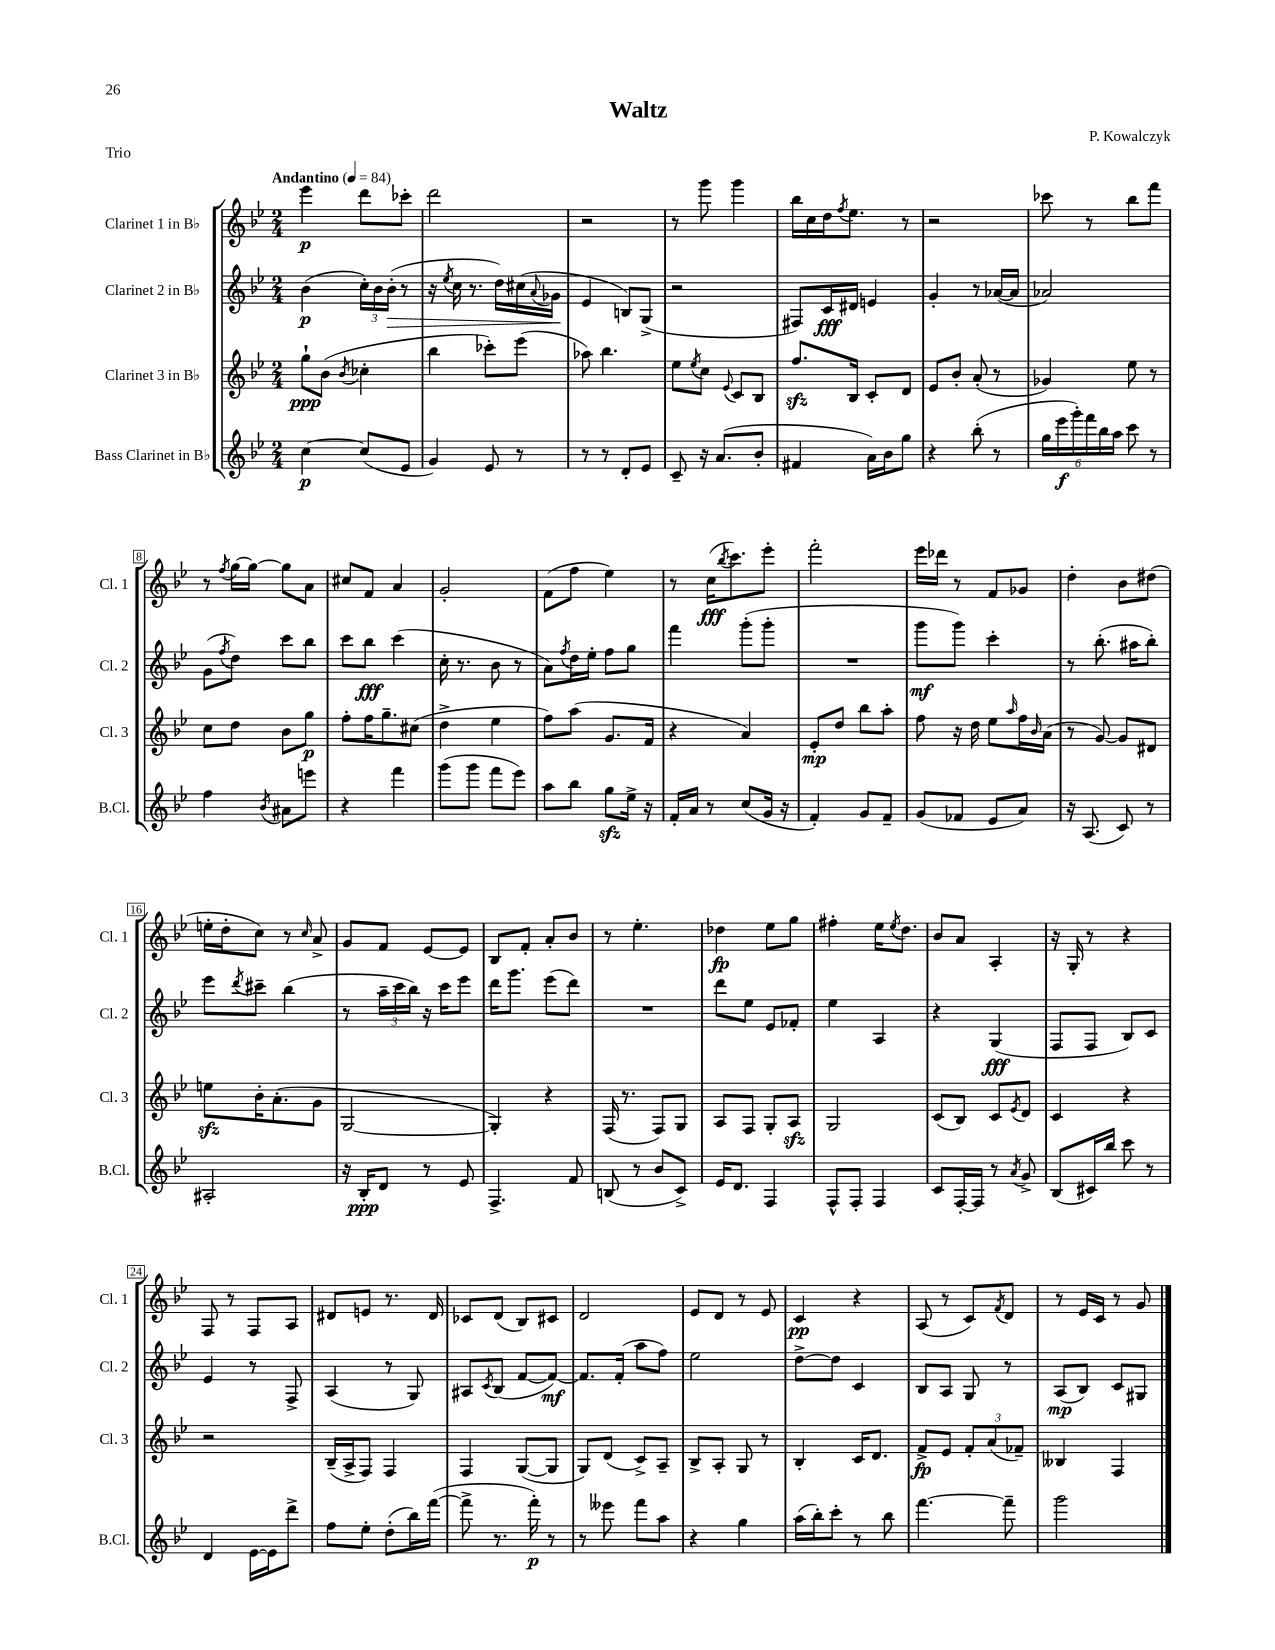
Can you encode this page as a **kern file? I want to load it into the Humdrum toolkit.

**kern	**kern	**kern	**kern
*staff4	*staff3	*staff2	*staff1
*clefG2	*clefG2	*clefG2	*clefG2
*k[b-e-]	*k[b-e-]	*k[b-e-]	*k[b-e-]
*M2/4	*M2/4	*M2/4	*M2/4
*MM84	*MM84	*MM84	*MM84
[4cc	8gg`	(4b-	4eee-
.	(8b-	.	.
.	8qb-	.	.
(8cc]	4cc-'	24cc')	8ddd
.	.	24b-	.
.	.	(24b-'	.
8e-	.	8r	8ccc-'
=	=	=	=
4g)	4bb-	16r	2ddd
.	.	8qee-	.
.	.	16cc	.
.	.	8.r	.
8e-	8ccc-')	.	.
.	.	16dd)	.
8r	(8eee-	(16cc#	.
.	.	8qqa	.
.	.	16g-	.
=	=	=	=
8r	8aa-)	4e-	2r
8r	4.bb-	.	.
8d'	.	8B)	.
8e-	.	(8G^	.
=	=	=	=
8c~	8ee-	2r	8r
.	8qee-	.	.
16r	8cc	.	8ggg
(8.a	.	.	.
.	8qqe-	.	.
.	8c	.	4ggg
8b-'	8B-	.	.
=	=	=	=
4f#	8.ff	8F#)	16bb-
.	.	.	16cc
.	.	16c	16dd
.	.	.	8qff
.	16B-	16d#	8.ee-
16a)	8c'	4e	.
16b-	.	.	.
8gg	8d	.	8r
=	=	=	=
4r	8e-	4g'	2r
.	8b-'	.	.
(8bb-'	(8a'	8r	.
8r	8r	([16a-	.
.	.	16a-]	.
=	=	=	=
24gg	4g-)	2a-)	8ccc-
24eee-	.	.	.
24ggg')	.	.	.
24fff	.	.	8r
24bb-	.	.	.
24aa	.	.	.
8ccc	8ee-	.	8bb-
8r	8r	.	8fff
=	=	=	=
4ff	8cc	(8g	8r
.	.	8qff	8qff
.	8dd	8dd)	[16gg
.	.	.	16gg_
8qb-	.	.	.
8a#	8b-	8ccc	8gg]
8eee	8gg	8bb-	8a
=	=	=	=
4r	8ff'	8ccc	8cc#
.	16ff	8bb-	8f
.	8.gg~	.	.
4fff	.	(4ccc	4a
.	(8cc#	.	.
=	=	=	=
(8ggg	4dd^	16cc'	2g'
.	.	8.r	.
8ggg	.	.	.
8fff	4ee-	8b-	.
8eee-)	.	8r	.
=	=	=	=
8aa	8ff)	8a)	(8f
.	.	8qff	.
8bb-	(8aa	16dd	8ff
.	.	16ee-'	.
8gg	8.g	8ff	4ee-)
16ee-^	.	8gg	.
16r	16f	.	.
=	=	=	=
16f'	4r	4fff	8r
16a	.	.	.
8r	.	.	(16cc
.	.	.	8qbb-
.	.	.	8.ccc)
(8cc	4a)	(8ggg'	.
16g	.	8ggg'	8eee-'
16r	.	.	.
=	=	=	=
4f')	8e-'	2r	2fff'
.	8dd	.	.
8g	8bb-	.	.
8f~	8aa'	.	.
=	=	=	=
(8g	8ff	8ggg	16eee-
.	.	.	16ddd-
8f-	16r	8ggg)	8r
.	16dd	.	.
8e-	8ee-	4ccc'	8f
.	16qqaa	.	.
8a)	16ff	.	8g-
.	16qqb-	.	.
.	(16a	.	.
=	=	=	=
16r	8r	8r	4dd'
(8.A	.	.	.
.	[8g)	(8.bb-'	.
8c)	8g]	.	8b-
.	.	16aa#	.
8r	8d#	8bb-')	(8dd#
=	=	=	=
2A#'	8ee	8eee-	16ee'
.	.	.	16dd'
.	.	8qddd	.
.	16b-'	8ccc#~	8cc)
.	(8.a'	.	.
.	.	(4bb-	8r
.	.	.	16qqcc
.	8g	.	8a^
=	=	=	=
16r	[2G	8r	8g
16B-'	.	.	.
8d	.	24aa~	8f
.	.	24ccc	.
.	.	24bb-)	.
8r	.	16r	[8e-
.	.	16ccc	.
8e-	.	8eee-	8e-]
=	=	=	=
4.F^	4G'])	16ddd	8B-
.	.	8.ggg	.
.	.	.	8f'
.	4r	(8eee-	8a'
8f	.	8ddd)	8b-
=	=	=	=
(8B	(16F	2r	8r
.	8.r	.	.
8r	.	.	4.ee-'
8b-	8F)	.	.
8c^)	8G	.	.
=	=	=	=
16e-	8A	8ddd	4dd-
8.d	.	.	.
.	8F	8ee-	.
4F	8G'	8e-	8ee-
.	8A	8f-'	8gg
=	=	=	=
8F^^	2G	4ee-	4ff#'
8F'	.	.	.
4F	.	4A	16ee-
.	.	.	8qee-
.	.	.	8.dd
=	=	=	=
8c	(8c	4r	8b-
[16F'	8B-)	.	8a
16F]	.	.	.
8r	8c	(4G	4A'
8qa	8qe-	.	.
8g^	8d	.	.
=	=	=	=
(8B-	4c	8F	16r
.	.	.	16G'
16c#)	.	8F	8r
16bb-	.	.	.
8ccc	4r	8B-)	4r
8r	.	8c	.
=	=	=	=
4d	2r	4e-	8F
.	.	.	8r
[16e-	.	8r	8F
16e-]	.	.	.
8ddd^	.	8F^	8A
=	=	=	=
8ff	(16B-~	(4A	8d#
.	16A^	.	.
8ee-'	8F)	.	8e
(8dd'	4F	8r	8.r
16bb-)	.	8G)	.
([16fff	.	.	16d#
=	=	=	=
8fff^]	4F	8A#	8c-
.	.	8qc	.
8.r	.	(8B-	(8d
.	([8G	[8f	8B-)
16fff')	.	.	.
8r	8G]	8f_)	8c#
=	=	=	=
8r	8G)	8.f]	2d
8eee--	(8d	.	.
.	.	(16f'	.
8fff	8c^)	8aa	.
8aa	8A~	8ff)	.
=	=	=	=
4r	8B-^	2ee-	8e-
.	8A'	.	8d
4gg	8G	.	8r
.	8r	.	8e-
=	=	=	=
(16aa	4B-'	[8dd^	4c
16bb-')	.	.	.
8ccc'	.	8dd]	.
8r	16c	4c	4r
.	8.d	.	.
8bb-	.	.	.
=	=	=	=
[4.fff	8f^	8B-	(8A
.	8e-	8A	8r
.	12f'	8G	8c)
.	(12a	.	.
.	.	.	8qf
8fff~]	.	8r	8d
.	12f-~)	.	.
=	=	=	=
2ggg	4B--	(8A	8r
.	.	8B-)	16e-
.	.	.	16c
.	4F	8c	8r
.	.	8G#	8g
==	==	==	==
*-	*-	*-	*-
